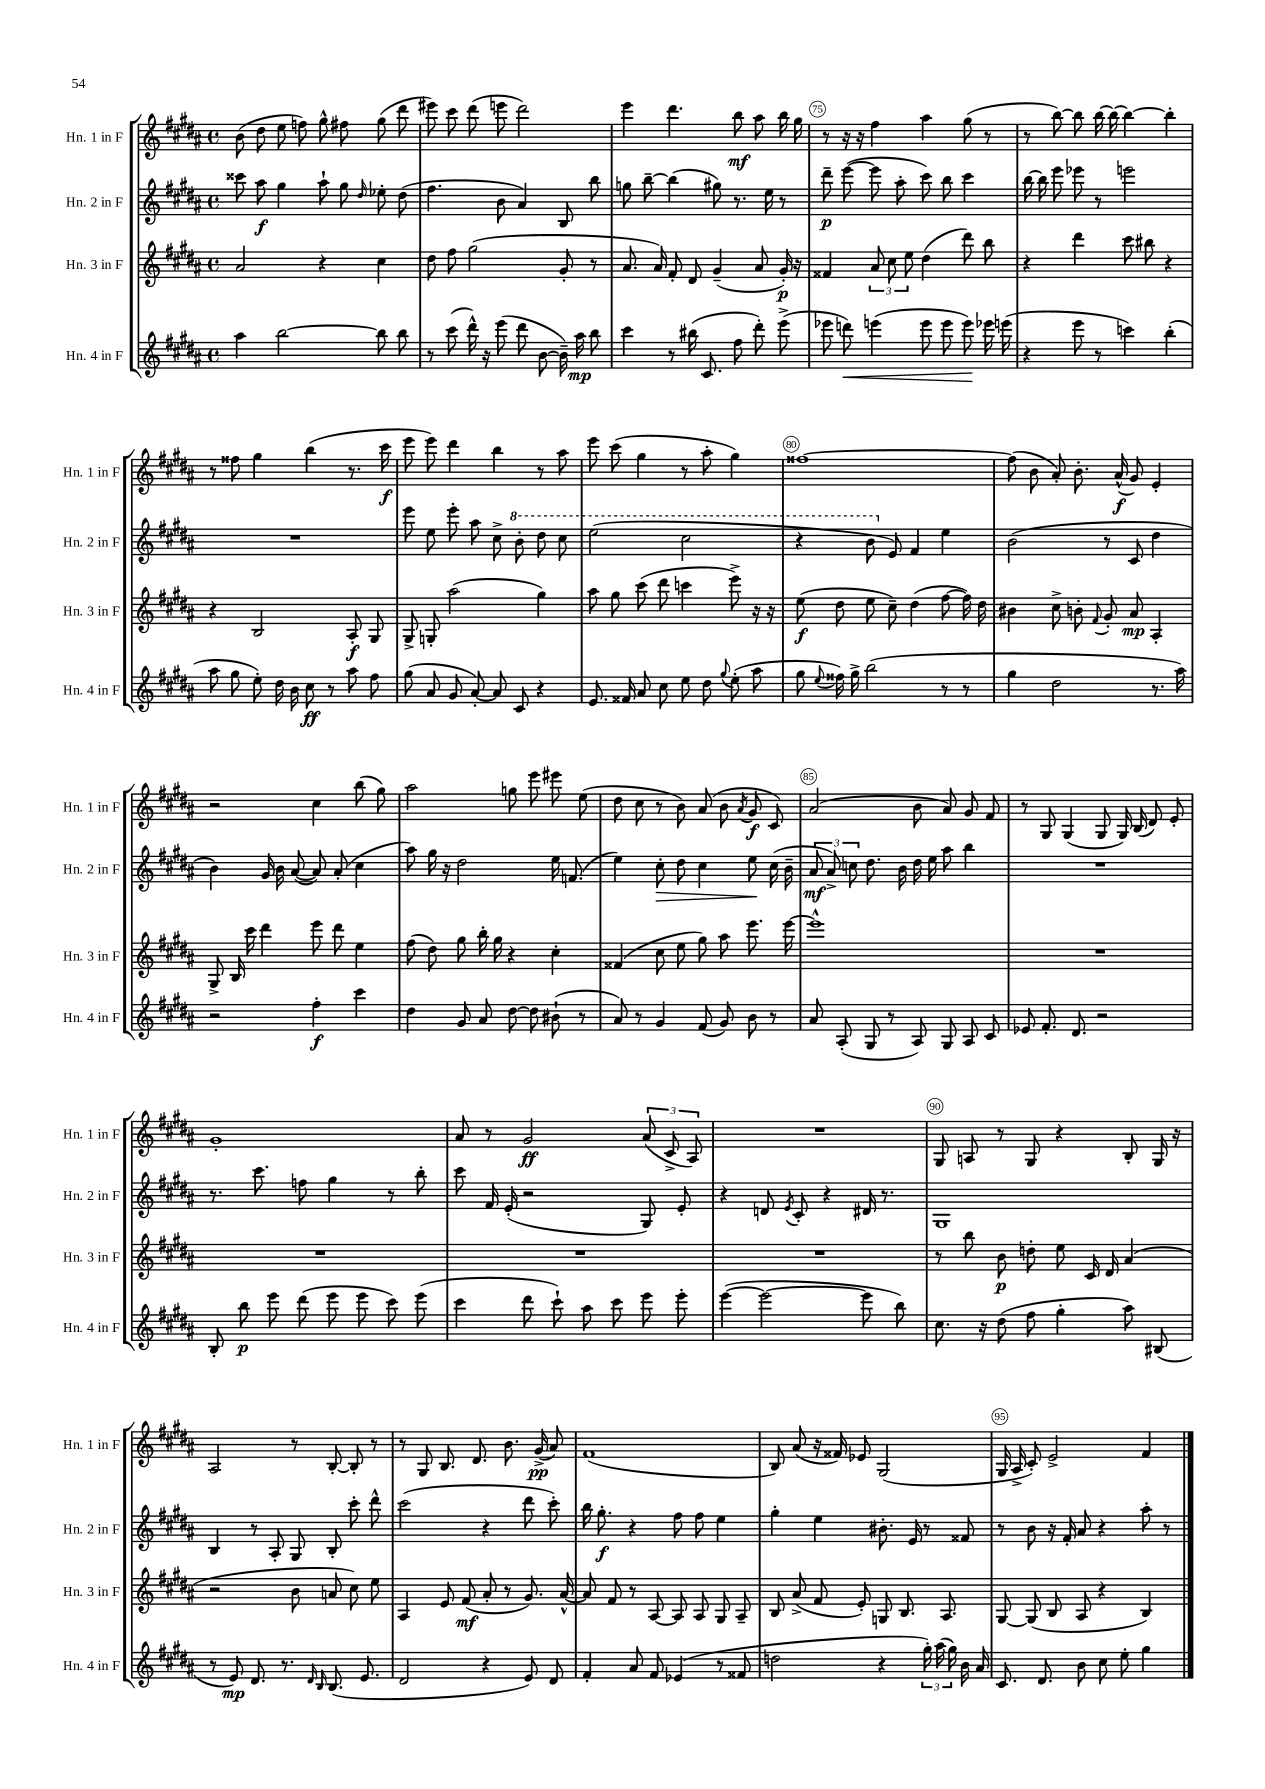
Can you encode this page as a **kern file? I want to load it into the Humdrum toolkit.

**kern	**dynam	**kern	**dynam	**kern	**dynam	**kern	**dynam
*part4	*part4	*part3	*part3	*part2	*part2	*part1	*part1
*staff4	*staff4	*staff3	*staff3	*staff2	*staff2	*staff1	*staff1
*I"Hn. 4 in F	*	*I"Hn. 3 in F	*	*I"Hn. 2 in F	*	*I"Hn. 1 in F	*
*I'Hn. 4 in F	*	*I'Hn. 3 in F	*	*I'Hn. 2 in F	*	*I'Hn. 1 in F	*
*clefG2	*	*clefG2	*	*clefG2	*	*clefG2	*
*k[f#c#g#d#a#]	*	*k[f#c#g#d#a#]	*	*k[f#c#g#d#a#]	*	*k[f#c#g#d#a#]	*
*M4/4	*	*M4/4	*	*M4/4	*	*M4/4	*
*met(c)	*	*met(c)	*	*met(c)	*	*met(c)	*
=72	=72	=72	=72	=72	=72	=72	=72
4aa#\	.	2a#/	.	8ccc##X\	.	(8b\	.
.	.	.	.	8aa#\	f	8dd#\	.
[2bb\	.	.	.	4gg#\	.	8ee\	.
.	.	.	.	.	.	8ffn\)	.
.	.	4r	.	8aa#`\	.	8gg#^^\	.
.	.	.	.	8gg#\	.	8ff#X\	.
.	.	.	.	16qqdd#/	.	.	.
8bb\]	.	4cc#\	.	8ee-X'\	.	(8gg#\	.
8bb\	.	.	.	(8dd#\	.	8ddd#\	.
=73	=73	=73	=73	=73	=73	=73	=73
8r	.	8dd#\	.	4.ff#\	.	8eee#X\)	.
(8ccc#\	.	8ff#\	.	.	.	8ccc#\	.
16ddd#^^\)	.	(2gg#\	.	.	.	(8ddd#\	.
16r	.	.	.	.	.	.	.
(8eee\	.	.	.	8b\	.	8eeen\	.
8ddd#\	.	.	.	4a#/)	.	2ddd#\)	.
[8b\	.	.	.	.	.	.	.
16b~\])	.	8g#'/	.	8B/	.	.	.
16aa#\	mp	.	.	.	.	.	.
8bb\	.	8r	.	8bb\	.	.	.
=74	=74	=74	=74	=74	=74	=74	=74
4ccc#\	.	8.a#/	.	8ggn\	.	4eee\	.
.	.	.	.	[8bb~\	.	.	.
.	.	16a#/)	.	.	.	.	.
8r	.	8f#'/	.	(4bb\]	.	4.ddd#\	.
(16bb#X\	.	8d#/	.	.	.	.	.
8.c#/	.	.	.	.	.	.	.
.	.	(4g#~/	.	8gg#X\)	.	.	.
8ff#\	.	.	.	8.r	.	8bb\	mf
8ddd#'\)	.	8a#/	.	.	.	8aa#\	.
.	.	.	.	16ee\	.	.	.
(8eee^\	.	16g#'/)	p	8r	.	16bb\	.
.	.	16r	.	.	.	16gg#\	.
=75	=75	=75	=75	=75	=75	=75	=75
8eee-X\	.	4f##X/	.	8ddd#~\	p	8r	.
!	!LO:HP:b	!	!	!	!	!	!
8dddn\)	<	.	.	([8eee\	.	16r	.
.	.	.	.	.	.	16r	.
(4eeen\	.	12a#/	.	8eee\]	.	4ff#\	.
.	.	12cc#\	.	.	.	.	.
.	.	.	.	8aa#'\	.	.	.
.	.	12ee\	.	.	.	.	.
8eee\	.	(4dd#\	.	8ccc#\)	.	4aa#\	.
8eee\	.	.	.	8bb\	.	.	.
8eee\)	.	8ddd#\)	.	4ccc#\	.	(8gg#\	.
16eee-X\	[	8bb\	.	.	.	8r	.
(16eeen\	.	.	.	.	.	.	.
=76	=76	=76	=76	=76	=76	=76	=76
4r	.	4r	.	[16bb\	.	8r	.
.	.	.	.	16bb\]	.	.	.
.	.	.	.	8eee\	.	[8bb\)	.
8eee\	.	4ddd#\	.	8eee-X\	.	8bb\]	.
8r	.	.	.	8r	.	[16bb\	.
.	.	.	.	.	.	16bb\_	.
4cccn\)	.	8ccc#\	.	2eeen\	.	4bb\_	.
.	.	8bb#X\	.	.	.	.	.
(4bb'\	.	4r	.	.	.	4bb'\]	.
!!LO:LB:g=z
=77	=77	=77	=77	=77	=77	=77	=77
8aa#\	.	4r	.	1r	.	8r	.
8gg#\	.	.	.	.	.	8ff##X\	.
8ee'\)	.	2B/	.	.	.	4gg#\	.
16dd#\	.	.	.	.	.	.	.
16b\	.	.	.	.	.	.	.
8cc#\	ff	.	.	.	.	(4bb\	.
8r	.	.	.	.	.	.	.
8aa#\	.	8A#'/	f	.	.	8.r	.
8ff#\	.	8G#/	.	.	.	.	.
.	.	.	.	.	.	16ccc#\	f
=78	=78	=78	=78	=78	=78	=78	=78
(8gg#\	.	8G#^/	.	8eee\	.	8eee\	.
8a#/	.	8Gn'/	.	8ee\	.	8eee\)	.
8g#/	.	(2aa#\	.	8eee'\	.	4ddd#\	.
[8a#'/)	.	.	.	8aa#\	.	.	.
8a#/]	.	.	.	8cc#^\	.	4bb\	.
*	*	*	*	*8va	*	*	*
8c#/	.	.	.	8bb'\	.	.	.
4r	.	4gg#\)	.	8ddd#\	.	8r	.
.	.	.	.	8ccc#\	.	8aa#\	.
=79	=79	=79	=79	=79	=79	=79	=79
8.e/	.	8aa#\	.	(2eee\	.	8eee\	.
.	.	8gg#\	.	.	.	(8ccc#\	.
16f##X/	.	.	.	.	.	.	.
8a#/	.	(8ccc#\	.	.	.	4gg#\	.
8cc#\	.	8ddd#\	.	.	.	.	.
8ee\	.	4cccn\	.	2ccc#\	.	8r	.
8dd#\	.	.	.	.	.	8aa#'\	.
8qqgg#/	.	.	.	.	.	.	.
(8ee'\	.	8eee^\)	.	.	.	4gg#\)	.
8aa#\	.	16r	.	.	.	.	.
.	.	16r	.	.	.	.	.
=80	=80	=80	=80	=80	=80	=80	=80
8gg#\	.	(8ee\	f	4r	.	[1ff##X	.
8qqee/	.	.	.	.	.	.	.
16ff##X\)	.	8dd#\	.	.	.	.	.
16gg#^\	.	.	.	.	.	.	.
(2bb\	.	8ee\	.	8bb\	.	.	.
*	*	*	*	*X8va	*	*	*
.	.	8cc#~\)	.	8e/)	.	.	.
.	.	(4dd#\	.	4f#/	.	.	.
8r	.	[8ff#\	.	4ee\	.	.	.
8r	.	16ff#\])	.	.	.	.	.
.	.	16dd#\	.	.	.	.	.
=81	=81	=81	=81	=81	=81	=81	=81
4gg#\	.	4b#X\	.	(2b\	.	(8ff##\]	.
.	.	.	.	.	.	8b\	.
2dd#\	.	8cc#^\	.	.	.	8a#'/)	.
.	.	8bn'\	.	.	.	8.b'\	.
.	.	8qqf#/	.	.	.	.	.
.	.	8g#'/	.	8r	.	.	.
.	.	.	.	.	.	(16a#^^/	f
.	.	8a#/	mp	8c#/	.	8g#/)	.
8.r	.	4A#'/	.	4dd#\	.	4e'/	.
16aa#\)	.	.	.	.	.	.	.
!!LO:LB:g=z
=82	=82	=82	=82	=82	=82	=82	=82
2r	.	8G#^/	.	4b\)	.	2r	.
.	.	16B/	.	.	.	.	.
.	.	16ccc#\	.	.	.	.	.
.	.	4ddd#\	.	16g#/	.	.	.
.	.	.	.	16b\	.	.	.
.	.	.	.	([8a#/	.	.	.
4ff#'\	f	8eee\	.	8a#/])	.	4cc#\	.
.	.	8ddd#\	.	(8a#'/	.	.	.
4ccc#\	.	4ee\	.	4cc#\	.	(8bb\	.
.	.	.	.	.	.	8gg#\)	.
=83	=83	=83	=83	=83	=83	=83	=83
4dd#\	.	(8ff#\	.	8aa#\)	.	2aa#\	.
.	.	8dd#\)	.	16gg#\	.	.	.
.	.	.	.	16r	.	.	.
8g#/	.	8gg#\	.	2dd#\	.	.	.
8a#/	.	16bb'\	.	.	.	.	.
.	.	16gg#\	.	.	.	.	.
[8dd#\	.	4r	.	.	.	8ggn\	.
8dd#\]	.	.	.	.	.	8eee\	.
(8b#X`\	.	4cc#'\	.	16ee\	.	8eee#X\	.
.	.	.	.	(8.fn/	.	.	.
8r	.	.	.	.	.	(8ee\	.
=84	=84	=84	=84	=84	=84	=84	=84
8a#/)	.	(4f##X/	.	4ee\)	.	8dd#\	.
8r	.	.	.	.	.	8cc#\	.
!	!	!	!	!	!LO:HP:b	!	!
4g#/	.	8cc#\	.	8cc#'\	>	8r	.
.	.	8ee\	.	8dd#\	.	8b\)	.
(8f#/	.	8gg#\)	.	4cc#\	.	(8a#/	.
8g#/)	.	8aa#\	.	.	.	8b\	.
.	.	.	.	.	.	8qa#/	.
8b\	.	8.eee\	.	8ee\	.	8g#/	f
8r	.	.	.	(16cc#\	]	8c#/)	.
.	.	[16eee\	.	16b~\	.	.	.
=85	=85	=85	=85	=85	=85	=85	=85
8a#/	.	1eee^^]	.	12a#/	mf	(2a#/	.
.	.	.	.	12a#^/)	.	.	.
(8A#'/	.	.	.	.	.	.	.
.	.	.	.	12ccn\	.	.	.
8G#/	.	.	.	8.dd#\	.	.	.
8r	.	.	.	.	.	.	.
.	.	.	.	16b\	.	.	.
8A#/)	.	.	.	16dd#\	.	8b\	.
.	.	.	.	16ee\	.	.	.
8G#/	.	.	.	8aa#\	.	8a#/)	.
8A#/	.	.	.	4bb\	.	8g#/	.
8c#/	.	.	.	.	.	8f#/	.
=86	=86	=86	=86	=86	=86	=86	=86
8e-X/	.	1r	.	1r	.	8r	.
8.f#'/	.	.	.	.	.	8G#/	.
.	.	.	.	.	.	(4G#/	.
8.d#/	.	.	.	.	.	.	.
2r	.	.	.	.	.	8G#/	.
.	.	.	.	.	.	16G#/)	.
.	.	.	.	.	.	(16B/	.
.	.	.	.	.	.	8d#/)	.
.	.	.	.	.	.	8e'/	.
!!LO:LB:g=z
=87	=87	=87	=87	=87	=87	=87	=87
8B'/	.	1r	.	8.r	.	1g#'	.
8bb\	p	.	.	.	.	.	.
.	.	.	.	8.ccc#\	.	.	.
8eee\	.	.	.	.	.	.	.
(8ddd#\	.	.	.	8ffn\	.	.	.
8eee\	.	.	.	4gg#\	.	.	.
8eee\	.	.	.	.	.	.	.
8ccc#\)	.	.	.	8r	.	.	.
(8eee\	.	.	.	8bb'\	.	.	.
=88	=88	=88	=88	=88	=88	=88	=88
4ccc#\	.	1r	.	8ccc#\	.	8a#/	.
.	.	.	.	16f#/	.	8r	.
.	.	.	.	(16e'/	.	.	.
8ddd#\	.	.	.	2r	.	2g#/	ff
8ccc#`\)	.	.	.	.	.	.	.
8aa#\	.	.	.	.	.	.	.
8ccc#\	.	.	.	.	.	.	.
8eee\	.	.	.	8G#/)	.	(12a#/	.
.	.	.	.	.	.	12c#^/	.
8eee'\	.	.	.	8e'/	.	.	.
.	.	.	.	.	.	12A#/)	.
=89	=89	=89	=89	=89	=89	=89	=89
([4eee\	.	1r	.	4r	.	1r	.
2eee\_	.	.	.	8dn/	.	.	.
.	.	.	.	8qe/	.	.	.
.	.	.	.	8c#'/	.	.	.
.	.	.	.	4r	.	.	.
8eee\]	.	.	.	16d#X/	.	.	.
.	.	.	.	8.r	.	.	.
8bb\)	.	.	.	.	.	.	.
=90	=90	=90	=90	=90	=90	=90	=90
8.cc#\	.	8r	.	1G#	.	8G#/	.
.	.	8bb\	.	.	.	8An/	.
16r	.	.	.	.	.	.	.
(8dd#\	.	8b\	p	.	.	8r	.
8ff#\	.	8ddn'\	.	.	.	8G#/	.
4gg#'\	.	8ee\	.	.	.	4r	.
.	.	16c#/	.	.	.	.	.
.	.	16d#/	.	.	.	.	.
8aa#\)	.	(4a#/	.	.	.	8B'/	.
(8B#X/	.	.	.	.	.	16G#/	.
.	.	.	.	.	.	16r	.
!!LO:LB:g=z
=91	=91	=91	=91	=91	=91	=91	=91
8r	.	2r	.	4B/	.	2A#/	.
8e/)	mp	.	.	.	.	.	.
8.d#/	.	.	.	8r	.	.	.
.	.	.	.	8A#'/	.	.	.
8.r	.	.	.	.	.	.	.
.	.	8b\	.	8G#/	.	8r	.
16qqd#/	.	.	.	.	.	.	.
16qqB/	.	.	.	.	.	.	.
(8.B/	.	8an/	.	8B'/	.	[8B'/	.
.	.	8cc#\)	.	8ccc#'\	.	8B'/]	.
8.e/	.	.	.	.	.	.	.
.	.	8ee\	.	8ddd#^^\	.	8r	.
=92	=92	=92	=92	=92	=92	=92	=92
2d#/	.	4A#/	.	(2ccc#\	.	8r	.
.	.	.	.	.	.	8G#/	.
.	.	8e/	.	.	.	8.B/	.
.	.	(8f#/	mf	.	.	.	.
.	.	.	.	.	.	8.d#/	.
4r	.	8a#'/	.	4r	.	.	.
.	.	8r	.	.	.	8.b\	.
8e/)	.	8.g#/)	.	8ddd#\	.	.	.
.	.	.	.	.	.	(16g#^/	pp
8d#/	.	.	.	8ccc#'\)	.	8a#/)	.
.	.	[16a#^^/	.	.	.	.	.
=93	=93	=93	=93	=93	=93	=93	=93
4f#'/	.	8a#/]	.	16bb\	.	(1f#	.
.	.	.	.	8.gg#'\	f	.	.
.	.	8f#/	.	.	.	.	.
8a#/	.	8r	.	4r	.	.	.
8f#/	.	[8A#/	.	.	.	.	.
(4e-X/	.	8A#/]	.	8ff#\	.	.	.
.	.	8A#/	.	8ff#\	.	.	.
8r	.	8G#/	.	4ee\	.	.	.
8f##X/	.	8A#~/	.	.	.	.	.
=94	=94	=94	=94	=94	=94	=94	=94
2ddn\	.	8B/	.	4gg#'\	.	8B/)	.
.	.	(8a#^/	.	.	.	(8a#/	.
.	.	8f#/	.	4ee\	.	16r	.
.	.	.	.	.	.	16f##X/)	.
.	.	8e'/)	.	.	.	8e-X/	.
4r	.	8Gn/	.	8.b#X'\	.	(2G#/	.
.	.	8.B/	.	.	.	.	.
.	.	.	.	16e/	.	.	.
24gg#'\)	.	.	.	8r	.	.	.
(24aa#\	.	.	.	.	.	.	.
.	.	8.A#/	.	.	.	.	.
24gg#\)	.	.	.	.	.	.	.
16b\	.	.	.	8f##X/	.	.	.
16a#/	.	.	.	.	.	.	.
=95	=95	=95	=95	=95	=95	=95	=95
8.c#/	.	[8G#/	.	8r	.	16G#/	.
.	.	.	.	.	.	16A#^/	.
.	.	(8G#/]	.	8b\	.	8c#'/)	.
8.d#/	.	.	.	.	.	.	.
.	.	8B/	.	16r	.	2e^/	.
.	.	.	.	16f#'/	.	.	.
8b\	.	8A#/	.	8a#/	.	.	.
8cc#\	.	4r	.	4r	.	.	.
8ee'\	.	.	.	.	.	.	.
4gg#\	.	4B/)	.	8aa#'\	.	4f#/	.
.	.	.	.	8r	.	.	.
==	==	==	==	==	==	==	==
*-	*-	*-	*-	*-	*-	*-	*-
